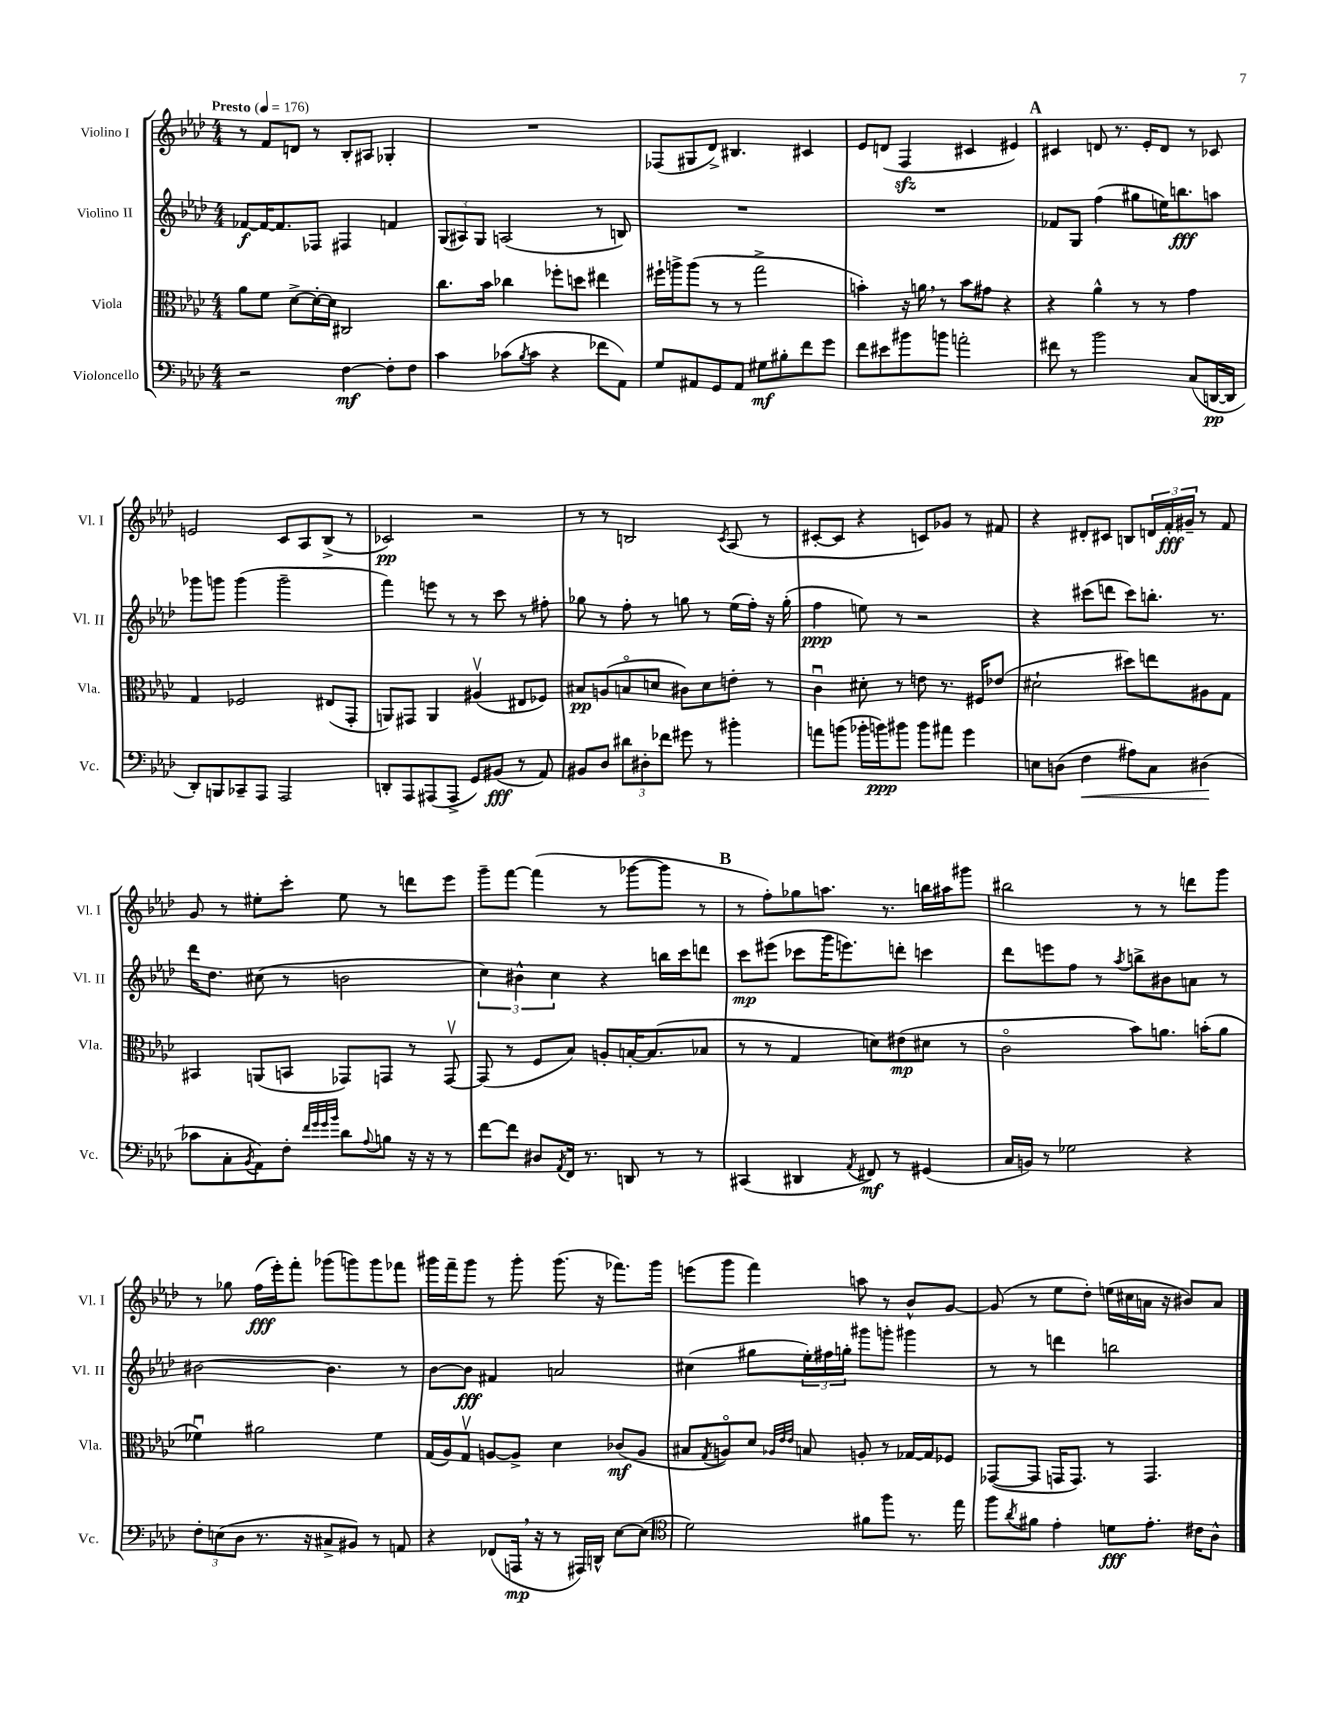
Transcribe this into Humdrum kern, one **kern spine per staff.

**kern	**kern	**kern	**kern
*staff4	*staff3	*staff2	*staff1
*clefF4	*clefC3	*clefG2	*clefG2
*k[b-e-a-d-]	*k[b-e-a-d-]	*k[b-e-a-d-]	*k[b-e-a-d-]
*M4/4	*M4/4	*M4/4	*M4/4
*MM176	*MM176	*MM176	*MM176
2r	8a-\L	[8f-/L	8r
.	8f\J	16f-/_K	8f/L
.	.	8.f-/]	.
.	[8d-^\L	.	8d/J
.	16d-'\_L	8F-/J	8r
.	16d-\]JJ	.	.
[4F\	2C#/	4F#/	8B-'/L
.	.	.	8A#/J
8F'\]L	.	4f/	4G-'/
8F\J	.	.	.
=	=	=	=
4c\	8.cc\L	(12G/L	1r
.	.	12A#/)	.
.	.	12G/J	.
.	16b-\Jk	.	.
(8c-\L	4cc-\	(2A/	.
8qB-/	.	.	.
8c-\J	.	.	.
4r	8ff-'\L	.	.
.	8dd\J	.	.
8f-\L	4ee#\	8r	.
8AA-\J)	.	8B/)	.
=	=	=	=
8G/L	16ff#`\LL	1r	(8F-/L
.	16aa^\J	.	.
8AA#/	(8aa\J	.	8G#/
8GG/	8r	.	8d-^/J)
8AA#/J	8r	.	4.B#/
8G#\L	2gg^\	.	.
8B#'\	.	.	.
8f\	.	.	4c#/
8g\J	.	.	.
=	=	=	=
8f\L	4b'\)	1r	8e-/L
8e#\	.	.	(8d/J
8b#\	16r	.	4F/
.	16a\	.	.
8b\J	8r	.	.
2a'\	8b\L	.	4c#/
.	8g#\J	.	.
.	4r	.	4e#/)
=	=	=	=
8f#\	4r	8f-/L	4c#/
8r	.	8G/J	.
2b-\	4a-^^\	(4ff\	8d/
.	.	.	8.r
.	8r	8gg#\L	.
.	.	.	16e-'/LK
.	8r	16ee\K)	8d/J
.	.	8.bb\	.
(8C/L	4g\	.	8r
[16DD/L	.	8aa\J	8c-/
16DD/]JJ	.	.	.
=	=	=	=
8DD-'/L)	4G/	8ggg-\L	2e/
8BBB/	.	8ggg\J	.
8CC-~/	2F-/	(4ggg\	.
8AAA-/J	.	.	.
2AAA-/	.	2ggg~\	8c/L
.	.	.	8A-/
.	(8E#/L	.	(8B-^/J
.	8GG'/J	.	8r
=	=	=	=
8DD'/L	8AA/L)	4fff\)	2c-/)
8AAA-/	8GG#/J	.	.
(8AAA#/	4AA/	8eee\	.
8AAA#^/J	.	8r	.
8GG/L)	(4A#v/	8r	2r
(8BB#/J	.	8ccc\	.
8r	8E#/L	8r	.
8AA-/)	8F-/J)	8ff#'\	.
=	=	=	=
8BB#/L	8B#/L	8gg-\	8r
8D-/J	(8A/	8r	8r
12d#\L	8Bo/	8ff'\	2B/
12D#'\	.	.	.
.	8d/J	8r	.
12f-\J	.	.	.
8g#\	8c#\L)	8gg\	.
8r	8d\	8r	.
.	.	.	8qc/
4b#'\	8e'\J	(16ee-\LL	(8A-/
.	.	16ff'\JJ)	.
.	8r	16r	8r
.	.	(16gg'\	.
=	=	=	=
8a\L	4cu\	4ff\	[8c#'/L
(8b\J	.	.	8c#/]J
16b-'\LL	8d#'\	8ee\)	4r
16b\J)	.	.	.
8b#\J	8r	8r	.
8b#\L	8e\	2r	8c/L)
8a#\J	8.r	.	8g-/J
4g\	.	.	8r
.	16F#/LK	.	.
.	(8e-/J	.	8f#/
=	=	=	=
8E\L	2d#`\	4r	4r
(8D\J	.	.	.
4F\	.	(8ccc#\L	8d#'/L
.	.	8ddd\J	8c#/J
8A#\L)	8dd#\L)	8ccc#\L)	8B/L
8C\J	8ee\	8.bb'\J	24d/L
.	.	.	24f'/
.	.	.	24g#~/JJ
(4D#\	8A#\	.	8r
.	.	8.r	.
.	8G\J	.	8f/
=	=	=	=
8c-\L	4BB#/	16ddd-\LK	8g/
.	.	8.dd-\J	.
8C'\	.	.	8r
8qBB-/	.	.	.
8AA-\)	(8AA/L	(8cc#\	8ee#'\L
8F'\J	8BB/J	8r	8ccc'\J
32qqf/LLL	.	.	.
32qqg/	.	.	.
32qqg/	.	.	.
32qqb-/JJJ	.	.	.
8d-\L	8GG-/L)	2b\	8ee#\
8qqA-/	.	.	.
8B\J	8GG/J	.	8r
16r	8r	.	8ddd\L
16r	.	.	.
8r	[8GGv/	.	8eee-\J
=	=	=	=
[8f\L	(8GG/]	6cc\)	8ggg~\L
8f\]J	8r	.	[8fff\J
.	.	6b#^^\	.
8D#/L	8F/L	.	(4fff\]
.	.	6cc\	.
8qAA-/	.	.	.
16FF/Jk	8B-/J)	.	.
8.r	.	.	.
.	8A'/L	4r	8r
8DD/	[16B'/K	.	[8ggg-\L
.	(8.B/]	.	.
8r	.	16bb\LL	8ggg-\]J
.	.	16ccc\J	.
8r	8B-/J	8ddd\J	8r
=	=	=	=
(4CC#/	8r	8ccc\L	8r
.	8r	(8eee#\J	8ff'\L)
4DD#/	4G/	8ccc-\L	8gg-\
.	.	16ggg\K	8.aa\J
.	.	8.eee\)	.
8qAA-/	.	.	.
8FF#/)	8d\L)	.	.
.	.	.	8.r
8r	(8e#\	8ddd'\J	.
(4GG#/	8d#\J	4ccc\	16bb\LL
.	.	.	16aa#\J
.	8r	.	8ggg#\J
=	=	=	=
16C/LL	2co\	8ddd-\L	2bb#\
16BB/JJ)	.	.	.
8r	.	8eee\	.
2G-\	.	8ff\J	.
.	.	8r	.
.	.	8qaa-/	.
.	8b-\L)	8bb^\L	8r
.	8.a\J	8b#\	8r
4r	.	8a\J	8ddd\L
.	(16b'\LK	.	.
.	8a\J	8r	8ggg\J
=	=	=	=
12F'\L	4f-u\)	[2b#\	8r
(12E\	.	.	.
.	.	.	8gg-\
12D-\J	.	.	.
8.r	2a#\	.	(16ff\LL
.	.	.	16eee-'\J)
.	.	.	8fff'\J
16r	.	.	.
8C#^/L	.	4.b#\]	(8ggg-\L
8BB#/J)	.	.	8ggg\)
8r	4f-\	.	8ggg\
8AA/	.	8r	8fff-\J
=	=	=	=
4r	(16G/LL	[8b-\L	16ggg#\LL
.	16A-/J)	.	16fff~\J
.	8Gv/J	8b-\]J	8ggg#\J
(8FF-/L	[8A/L	4f#/	8r
16AAA/Jk	8A^/]J	.	8ggg#'\
16r	.	.	.
8r	4d-\	2a/	(8.ggg#\
16AAA#/LL)	.	.	.
16DD^^/JJ	.	.	16r
[8E-\L	(8c-/L	.	8.fff-\L)
(8E-\]J	8A/J	.	.
.	.	.	16ggg#\Jk
=	=	=	=
*clefC4	*	*	*
2d-\)	8B#/L	(4cc#\	(8eee\L
.	8qG/	.	.
.	8Ao/)	.	8ggg\J
.	8d-/J	8gg#\L	4fff\)
.	32qqA-/LLL	.	.
.	32qqe-/	.	.
.	32qqe-/JJJ	.	.
.	8B/	24ee-'\L)	.
.	.	24ff#\	.
.	.	24gg'\JJ	.
8f#\L	8A'/	8ggg#\L	8aa\
8ff\J	8r	8ggg'\J	8r
8.r	[16G-/LL	4ggg#\	8b-^^/L
.	16G-/]J	.	.
.	8F-/J	.	[8g/J
16ee-\	.	.	.
=	=	=	=
8ff\L	([8GG-/L	8r	(8g/]
8qa-/	.	.	.
8f#\J	8GG-/]J	8r	8r
4e-'\	16GG/LK	4ddd\	8ee-\L
.	8.GG/J)	.	.
.	.	.	8dd-'\J)
8d\L	8r	2bb\	(16ee\LL
.	.	.	16cc#\
8.e-'\J	4.GG/	.	16a\JJ
.	.	.	16r
.	.	.	8b#/L)
16c#\LK	.	.	.
8A-^^\J	.	.	8a/J
==	==	==	==
*-	*-	*-	*-
